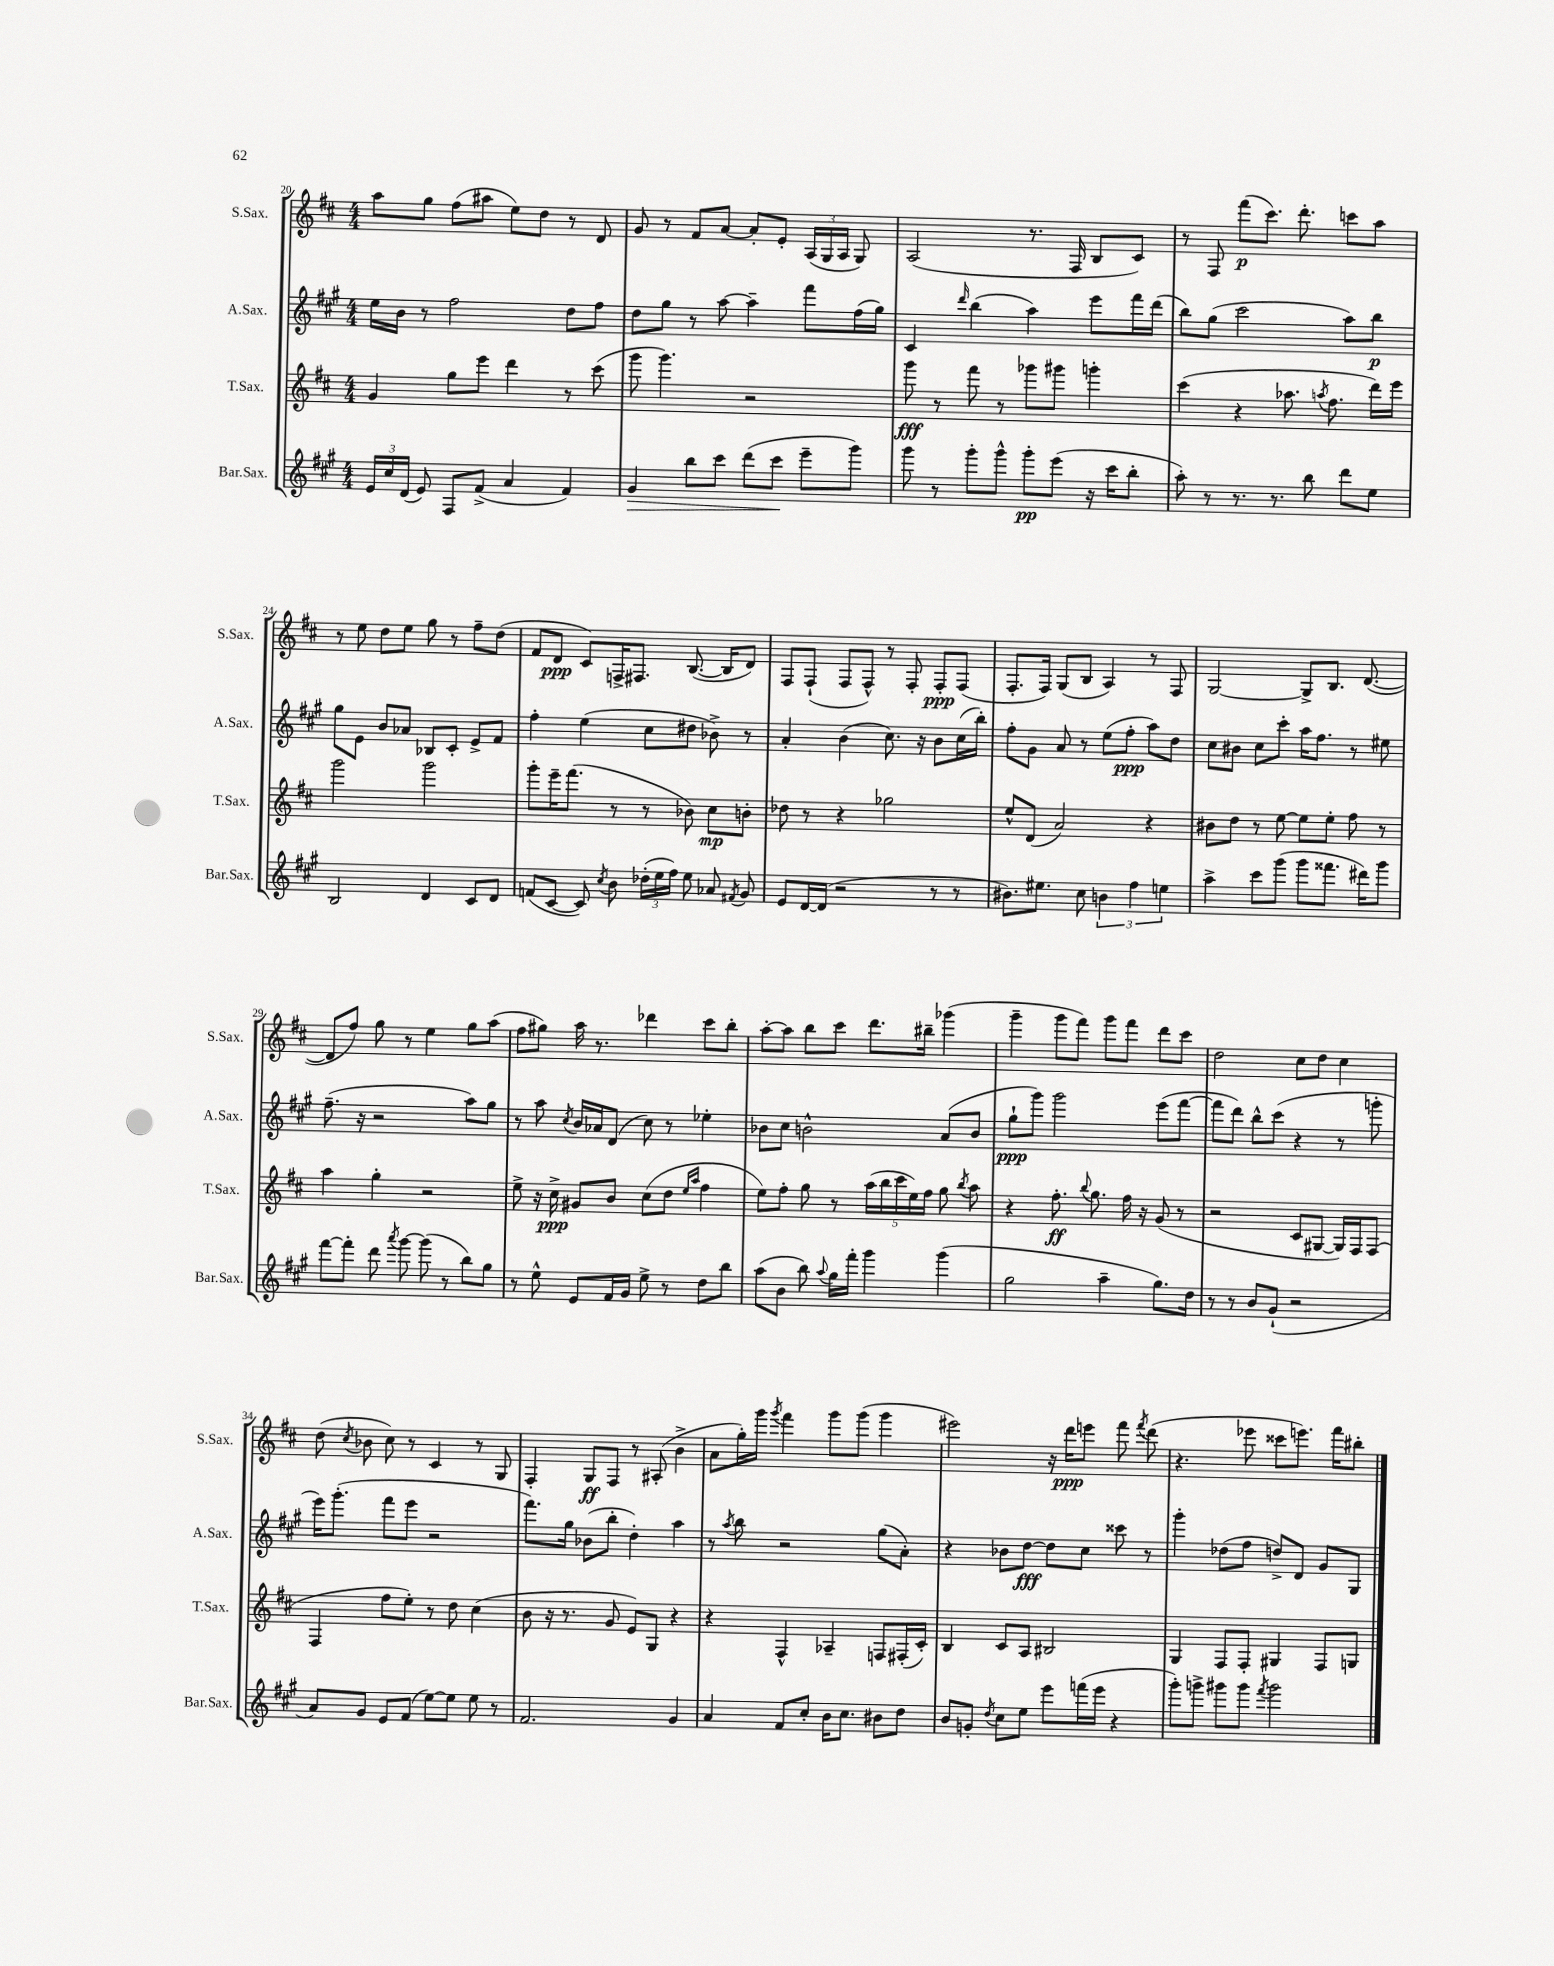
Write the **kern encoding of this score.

**kern	**dynam	**kern	**dynam	**kern	**dynam	**kern	**dynam
*part4	*part4	*part3	*part3	*part2	*part2	*part1	*part1
*staff4	*staff4	*staff3	*staff3	*staff2	*staff2	*staff1	*staff1
*I"Bar.Sax.	*	*I"T.Sax.	*	*I"A.Sax.	*	*I"S.Sax.	*
*I'Bar.Sax.	*	*I'T.Sax.	*	*I'A.Sax.	*	*I'S.Sax.	*
*clefG2	*	*clefG2	*	*clefG2	*	*clefG2	*
*k[f#c#g#]	*	*k[f#c#]	*	*k[f#c#g#]	*	*k[f#c#]	*
*M4/4	*	*M4/4	*	*M4/4	*	*M4/4	*
=20	=20	=20	=20	=20	=20	=20	=20
24e/LL	.	4g/	.	16ee\LL	.	8aa\L	.
24cc#/	.	.	.	.	.	.	.
.	.	.	.	16b\JJ	.	.	.
(24d/JJ	.	.	.	.	.	.	.
8e/)	.	.	.	8r	.	8gg\J	.
8F#/L	.	8gg\L	.	2ff#\	.	(8ff#\L	.
(8f#^/J	.	8eee\J	.	.	.	8aa#X\J	.
4a/	.	4ddd\	.	.	.	8ee\L)	.
.	.	.	.	.	.	8dd\J	.
4f#/)	.	8r	.	8dd\L	.	8r	.
.	.	(8ccc#\	.	8ff#\J	.	8d/	.
=21	=21	=21	=21	=21	=21	=21	=21
!	!LO:HP:b	!	!	!	!	!	!
4g#/	>	8ggg\	.	8dd\L	.	8g/	.
.	.	4.ggg\)	.	8gg#\J	.	8r	.
8bb\L	.	.	.	8r	.	8f#/L	.
8ccc#\J	.	.	.	[8aa\	.	[8a/J	.
(8ddd\L	.	2r	.	4aa~\]	.	8a'/L]	.
8ccc#\J	.	.	.	.	.	8e'/J	.
8eee~\L	]	.	.	8fff#\L	.	(24A/LL	.
.	.	.	.	.	.	24G/	.
.	.	.	.	.	.	24A/JJ	.
8ggg#\J)	.	.	.	(16ff#\L	.	8G/)	.
.	.	.	.	16gg#\JJ)	.	.	.
=22	=22	=22	=22	=22	=22	=22	=22
8ggg#\	.	8ggg\	fff	4c#/	.	(2A/	.
8r	.	8r	.	.	.	.	.
.	.	.	.	16qqddd/	.	.	.
8ggg#'\L	.	8fff#\	.	(4bb\	.	.	.
8ggg#^^\J	.	8r	.	.	.	.	.
8ggg#'\L	pp	8ggg-X\L	.	4aa\)	.	8.r	.
(8eee\J	.	8ggg#X\J	.	.	.	.	.
.	.	.	.	.	.	16F#/	.
16r	.	4gggn'\	.	8eee\L	.	8B/L	.
16ccc#\KL	.	.	.	.	.	.	.
8bb'\J	.	.	.	16fff#\L	.	8c#/J)	.
.	.	.	.	(16ddd\JJ	.	.	.
=23	=23	=23	=23	=23	=23	=23	=23
8aa'\)	.	(4ccc#\	.	8bb\L)	.	8r	.
8r	.	.	.	(8gg#\J	.	8F#/	.
8.r	.	4r	.	2ccc#\	.	(8fff#\L	p
.	.	.	.	.	.	8.ccc#\J)	.
8.r	.	.	.	.	.	.	.
.	.	8.aa-X\	.	.	.	.	.
.	.	.	.	.	.	8.ddd'\	.
8bb\	.	.	.	.	.	.	.
.	.	8qaan/	.	.	.	.	.
.	.	8.ff#\	.	.	.	.	.
8ddd\L	.	.	.	8aa\L)	.	8cccn\L	.
8ee\J	.	16ddd\LL)	.	8bb\J	p	8aa\J	.
.	.	16eee\JJ	.	.	.	.	.
!!LO:LB:g=z
=24	=24	=24	=24	=24	=24	=24	=24
2B/	.	2ggg\	.	8gg#\L	.	8r	.
.	.	.	.	8e\J	.	8ee\	.
.	.	.	.	8b/L	.	8dd\L	.
.	.	.	.	8a-X/J	.	8ee\J	.
4d/	.	2ggg\	.	8B-X/L	.	8gg\	.
.	.	.	.	8c#'/J	.	8r	.
8c#/L	.	.	.	8e^/L	.	8ff#~\L	.
8d/J	.	.	.	8f#/J	.	(8dd\J	.
=25	=25	=25	=25	=25	=25	=25	=25
(8fn/L	.	8ggg'\L	.	4ff#'\	.	8f#/L	.
[8c#/J	.	16eee~\K	.	.	.	8d/J	ppp
.	.	(8.fff#\J	.	.	.	.	.
8c#/])	.	.	.	(4ee\	.	8c#/L)	.
8qcc#/	.	.	.	.	.	.	.
8b\	.	8r	.	.	.	16Fn^/K	.
.	.	.	.	.	.	8.F#X/J	.
(24dd-X'\LL	.	8r	.	8cc#\L	.	.	.
24ee\	.	.	.	.	.	.	.
24ff#\JJ)	.	.	.	.	.	.	.
8ee\	.	8b-X\)	.	8dd#X\J	.	([8.B/	.
8a-X/	.	8cc#\L	mp	8b-X^\)	.	.	.
.	.	.	.	.	.	16B/KL]	.
8qf#X/	.	.	.	.	.	.	.
8g#/	.	8bn'\J	.	8r	.	8d/J)	.
=26	=26	=26	=26	=26	=26	=26	=26
8e/L	.	8dd-X\	.	4a'/	.	8F#/L	.
[16d/L	.	8r	.	.	.	(8F#`/J	.
(16d/JJ]	.	.	.	.	.	.	.
2r	.	4r	.	(4b\	.	8F#/L	.
.	.	.	.	.	.	8F#^^/J)	.
.	.	2gg-X\	.	8.cc#\)	.	8r	.
.	.	.	.	.	.	8F#'/	.
.	.	.	.	16r	.	.	.
8r	.	.	.	8b\L	.	8F#'/L	ppp
8r	.	.	.	(16cc#\L	.	(8F#/J	.
.	.	.	.	16bb'\JJ)	.	.	.
=27	=27	=27	=27	=27	=27	=27	=27
8.b#X\L)	.	8ee^^/L	.	8ff#'\L	.	8.F#'/L	.
.	.	(8d/J	.	8g#\J	.	.	.
8.ee#X\J	.	.	.	.	.	16F#/Jk)	.
.	.	2a/)	.	8a/	.	(8G/L	.
8cc#\	.	.	.	8r	.	8B/J	.
6bn\	.	.	.	(8ee\L	.	4A/)	.
.	.	.	.	8ff#'\J	ppp	.	.
6ff#\	.	.	.	.	.	.	.
.	.	4r	.	8aa\L)	.	8r	.
6een\	.	.	.	.	.	.	.
.	.	.	.	8dd\J	.	8F#/	.
=28	=28	=28	=28	=28	=28	=28	=28
4aa^\	.	8b#X\L	.	8cc#\L	.	[2G/	.
.	.	8dd\J	.	8b#X\J	.	.	.
8ccc#\L	.	8r	.	8cc#\L	.	.	.
(8ggg#\J	.	[8ee\	.	8ccc#'\J	.	.	.
8ggg#\L	.	8ee\L]	.	16aa\KL	.	8G^/L]	.
.	.	.	.	8.ff#\J	.	.	.
8.fff##X\J	.	8ee'\J	.	.	.	8.B/J	.
.	.	8ff#\	.	8r	.	.	.
16ddd#X\KL)	.	.	.	.	.	([8.d/	.
8ggg#\J	.	8r	.	8ee#X\	.	.	.
!!LO:LB:g=z
=29	=29	=29	=29	=29	=29	=29	=29
[8fff#\L	.	4aa\	.	(8.ff#~\	.	8d/L]	.
8fff#'\J]	.	.	.	.	.	8ff#/J)	.
.	.	.	.	16r	.	.	.
8ddd\	.	4gg'\	.	2r	.	8gg\	.
8qaaa/	.	.	.	.	.	.	.
[8ggg#\	.	.	.	.	.	8r	.
(8ggg#\]	.	2r	.	.	.	4ee\	.
8r	.	.	.	.	.	.	.
8bb\L)	.	.	.	8aa\L)	.	8gg\L	.
8gg#\J	.	.	.	8gg#\J	.	(8aa\J	.
=30	=30	=30	=30	=30	=30	=30	=30
8r	.	8ee^\	.	8r	.	8ff#\L	.
8ee^^\	.	16r	.	8aa\	.	8gg#X\J)	.
.	.	16cc#^\	ppp	.	.	.	.
.	.	.	.	8qcc#/	.	.	.
8e/L	.	8g#X/L	.	16b/LL	.	16aa\	.
.	.	.	.	16a-X/J	.	8.r	.
16f#/L	.	8b/J	.	(8d/J	.	.	.
16g#/JJ	.	.	.	.	.	.	.
8ee^\	.	(8cc#\L	.	8cc#\)	.	4ddd-X\	.
8r	.	8dd\J	.	8r	.	.	.
.	.	16qqee/LL	.	.	.	.	.
.	.	16qqaa/JJ	.	.	.	.	.
8dd\L	.	4ff#\	.	4ee-X'\	.	8ccc#\L	.
8bb\J	.	.	.	.	.	8bb'\J	.
=31	=31	=31	=31	=31	=31	=31	=31
(8aa\L	.	8ee\L)	.	8b-X\L	.	[8aa'\L	.
8b\J	.	8ff#'\J	.	8cc#\J	.	8aa\J]	.
8bb\)	.	8gg\	.	2bn^^\	.	8bb\L	.
8qqaa/	.	.	.	.	.	.	.
16gg#\LL	.	8r	.	.	.	8ccc#\J	.
16fff#'\JJ	.	.	.	.	.	.	.
4ggg#\	.	(20aa\LL	.	.	.	8.ddd\L	.
.	.	20bb\	.	.	.	.	.
.	.	20ccc#\	.	.	.	.	.
.	.	20ee\)	.	.	.	.	.
.	.	.	.	.	.	16bb#X~\Jk	.
.	.	20ff#\JJ	.	.	.	.	.
(4ggg#\	.	8gg\	.	(8a/L	.	(4ggg-X\	.
.	.	8qbb/	.	.	.	.	.
.	.	8aa\	.	8b/J	.	.	.
=32	=32	=32	=32	=32	=32	=32	=32
2gg#\	.	4r	.	8gg#`\L	ppp	4ggg~\	.
.	.	.	.	8ggg#\J)	.	.	.
.	.	8.ff#'\	ff	2ggg#\	.	8ggg\L	.
.	.	.	.	.	.	8fff#\J)	.
.	.	8qqbb/	.	.	.	.	.
.	.	8.gg\	.	.	.	.	.
4aa~\	.	.	.	.	.	8ggg\L	.
.	.	16ff#\	.	.	.	8fff#\J	.
.	.	16r	.	.	.	.	.
8.gg#\L)	.	(8g/	.	(8eee\L	.	8ddd\L	.
.	.	8r	.	[8fff#\J	.	8ccc#\J	.
16dd\Jk	.	.	.	.	.	.	.
=33	=33	=33	=33	=33	=33	=33	=33
8r	.	2r	.	8fff#\L]	.	2dd\	.
8r	.	.	.	8ddd\J)	.	.	.
8b/L	.	.	.	8bb^^\L	.	.	.
(8g#`/J	.	.	.	(8ccc#\J	.	.	.
2r	.	8c#/L	.	4r	.	8cc#\L	.
.	.	[8G#X/J	.	.	.	8dd\J	.
.	.	16G#/LL])	.	8r	.	4cc#\	.
.	.	16F#/J	.	.	.	.	.
.	.	(8F#/J	.	8gggn'\	.	.	.
!!LO:LB:g=z
=34	=34	=34	=34	=34	=34	=34	=34
8a/L)	.	4F#/	.	16eee\KL)	.	(8dd\	.
.	.	.	.	(8.ggg#'\J	.	.	.
.	.	.	.	.	.	8qcc#/	.
8g#/J	.	.	.	.	.	8b-X\	.
8e/L	.	8ff#\L	.	8fff#\L	.	8cc#\)	.
(8f#/J	.	8ee'\J)	.	8eee\J	.	8r	.
[8ee\L)	.	8r	.	2r	.	4c#/	.
8ee\J]	.	8dd\	.	.	.	.	.
8ee\	.	(4cc#\	.	.	.	8r	.
8r	.	.	.	.	.	8G/	.
=35	=35	=35	=35	=35	=35	=35	=35
2.f#/	.	8b\	.	8.fff#\L)	.	4F#'/	.
.	.	16r	.	.	.	.	.
.	.	8.r	.	16gg#\Jk	.	.	.
.	.	.	.	(8b-X\L	.	8G/L	ff
.	.	8g/	.	8bb'\J	.	8F#/J	.
.	.	8e/L)	.	4dd'\)	.	8r	.
.	.	8G/J	.	.	.	(8A#X'/	.
4g#/	.	4r	.	4aa\	.	4b^\	.
=36	=36	=36	=36	=36	=36	=36	=36
4a/	.	4r	.	8r	.	8a\L	.
.	.	.	.	8qaa/	.	.	.
.	.	.	.	8bb\	.	16gg'\L)	.
.	.	.	.	.	.	16ggg\JJ	.
.	.	.	.	.	.	8qggg/	.
8f#/L	.	4F#^^/	.	2r	.	4fff#\	.
8cc#'/J	.	.	.	.	.	.	.
16b\KL	.	4A-X~/	.	.	.	8ggg\L	.
8.cc#\J	.	.	.	.	.	.	.
.	.	.	.	.	.	(8ggg\J	.
8b#X\L	.	8Fn/L	.	(8gg#\L	.	4ggg\	.
8dd\J	.	(16F#X'/L	.	8a'\J)	.	.	.
.	.	16c#'/JJ)	.	.	.	.	.
=37	=37	=37	=37	=37	=37	=37	=37
8b/L	.	4B/	.	4r	.	2eee#X\)	.
8gn'/J	.	.	.	.	.	.	.
8qdd/	.	.	.	.	.	.	.
8cc#\L	.	8c#/L	.	8b-X\L	.	.	.
8ee\J	.	8A/J	.	[8dd\J	fff	.	.
8eee\L	.	2B#X/	.	8dd\L]	.	16r	.
.	.	.	.	.	.	16ddd\KL	ppp
(16fffn\L	.	.	.	8cc#\J	.	8eeen\J	.
16eee\JJ	.	.	.	.	.	.	.
4r	.	.	.	8ccc##X\	.	8fff#\	.
.	.	.	.	.	.	8qfff#/	.
.	.	.	.	8r	.	(8ddd\	.
=38	=38	=38	=38	=38	=38	=38	=38
8ggg#'\L)	.	4G/	.	4ggg#'\	.	4.r	.
8gggn^\J	.	.	.	.	.	.	.
8ggg#X\L	.	8F#/L	.	(8dd-X\L	.	.	.
8ggg#\J	.	8F#'/J	.	8ff#\J	.	8eee-X\	.
8qfff#/	.	.	.	.	.	.	.
2ggg#\	.	4G#X/	.	8ddn^/L)	.	8ccc##X\L	.
.	.	.	.	8d/J	.	8.eeen\J)	.
.	.	8F#/L	.	8g#/L	.	.	.
.	.	.	.	.	.	16fff#\KL	.
.	.	8Gn/J	.	8G#/J	.	8bb#X'\J	.
==	==	==	==	==	==	==	==
*-	*-	*-	*-	*-	*-	*-	*-
